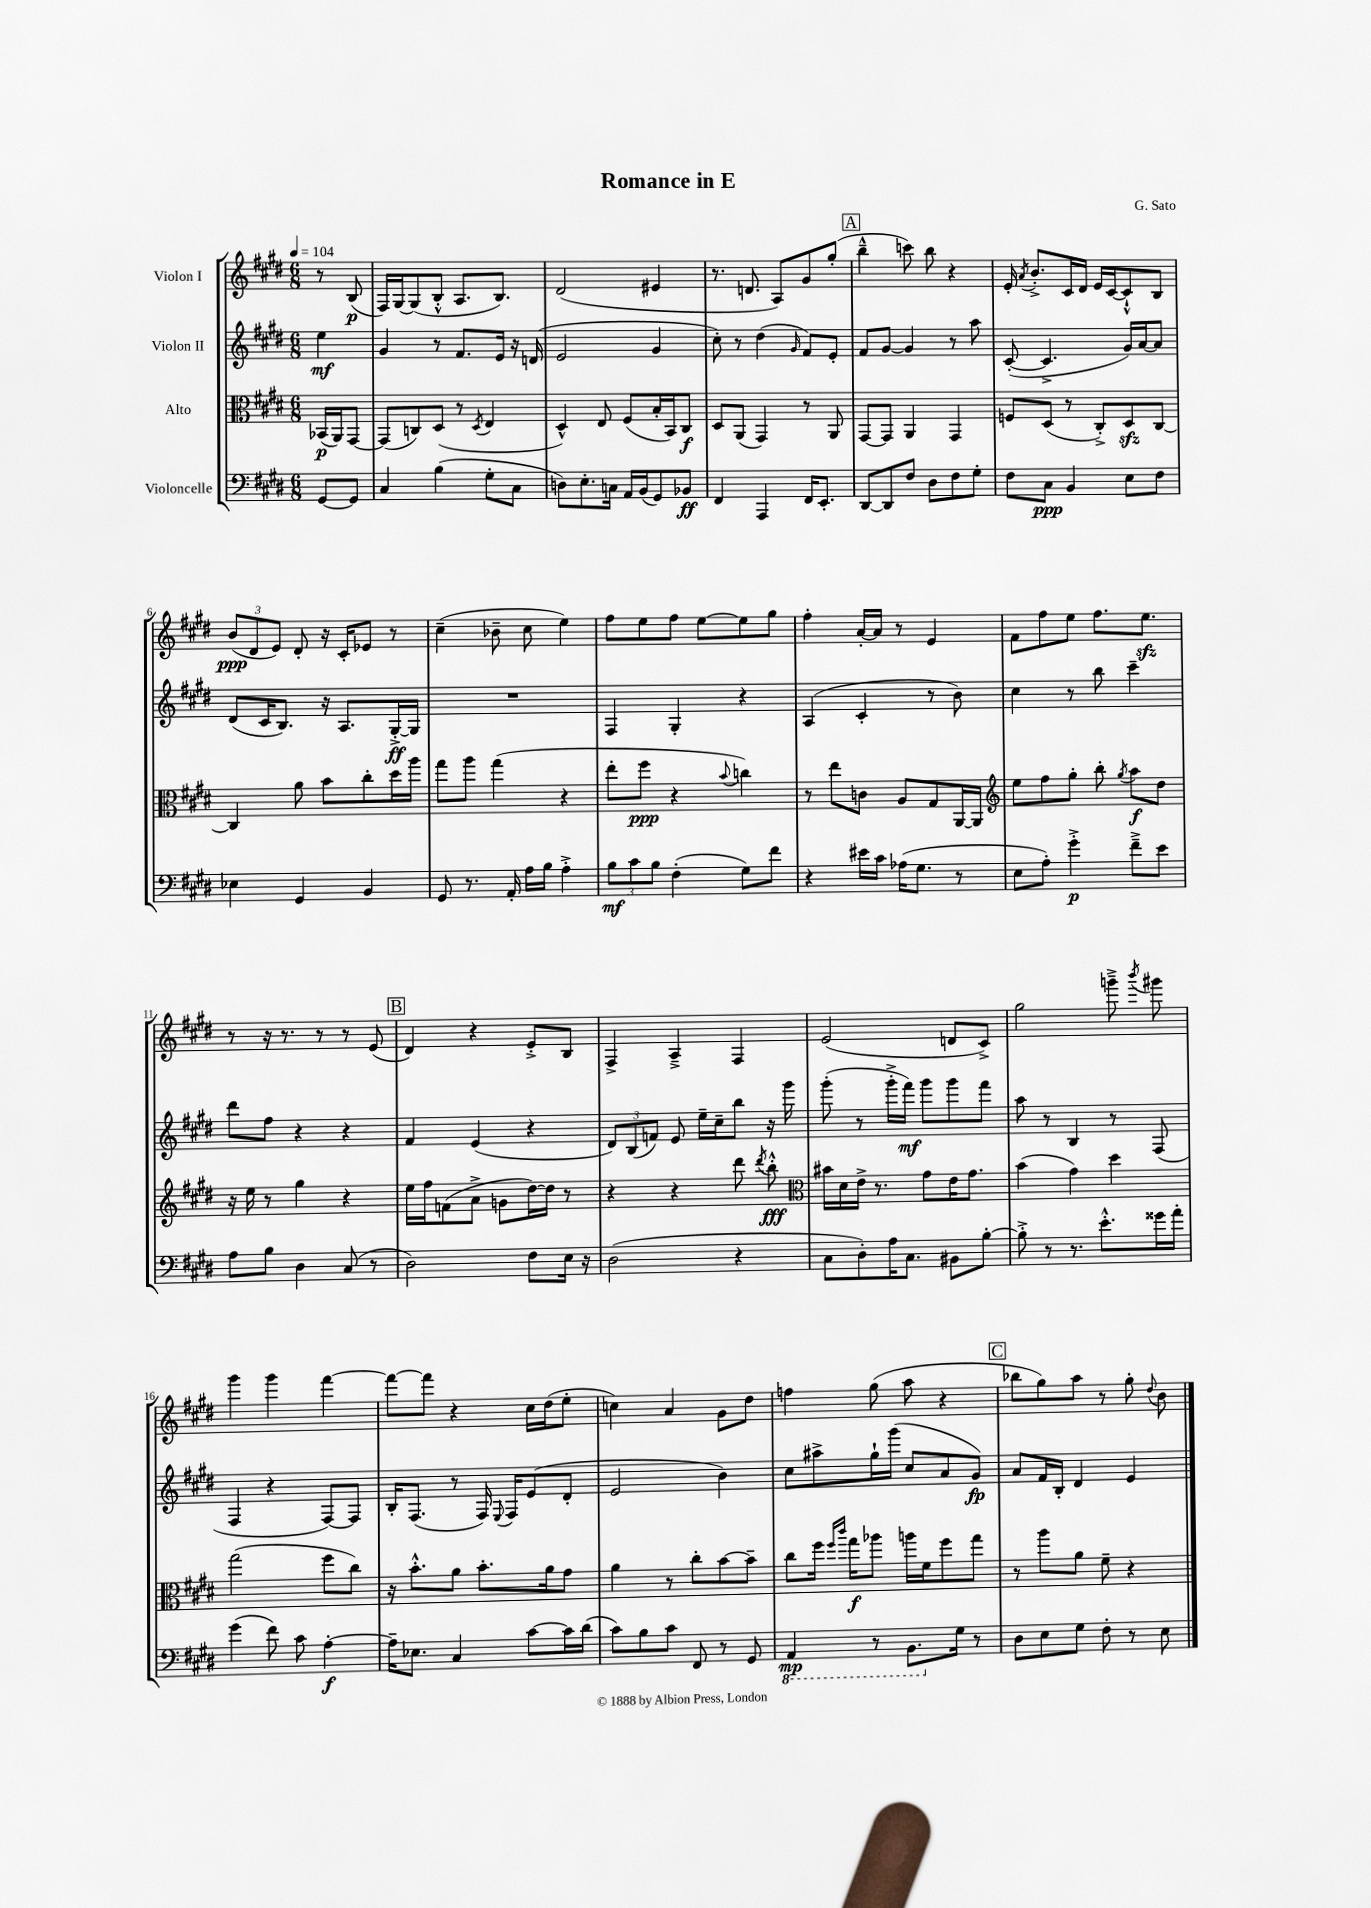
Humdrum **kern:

**kern	**kern	**kern	**kern
*staff4	*staff3	*staff2	*staff1
*clefF4	*clefC3	*clefG2	*clefG2
*k[f#c#g#d#]	*k[f#c#g#d#]	*k[f#c#g#d#]	*k[f#c#g#d#]
*M6/8	*M6/8	*M6/8	*M6/8
*MM104	*MM104	*MM104	*MM104
[8GG#/L	(16BB-/LL	4ee\	8r
.	16AA/J)	.	.
8GG#/]J	[8GG#/J	.	(8B/
=	=	=	=
4C#/	(8GG#/]L	4g#/	16F#/LL)
.	.	.	[16G#/J
.	8C/)	.	(8G#/]
(4B\	(8D#/J	8r	8B'^^/J
.	8r	8.f#/L	8.A/L
.	8qD#/	.	.
8G#'\L	4E/	.	.
.	.	16e/Jk	8.B/J)
8C#\J	.	16r	.
.	.	(16d/	.
=	=	=	=
8D\L)	4D#^^/)	2e/	(2d#/
8.E'\	.	.	.
.	8E/	.	.
16C\Jk	.	.	.
16AA/LL	(8F#/L	.	.
(16BB/J	.	.	.
8GG#/)	16B'/L	4g#/	4e#/
.	16BB/J)	.	.
8BB-/J	8C#/J	.	.
=	=	=	=
4FF#/	8D#/L	8cc#'\)	8.r
.	(8AA/J	8r	.
.	.	.	8.d/
4AAA/	4GG#/)	(4dd#\	.
.	.	.	8A/L)
.	.	16qqg#/	.
16FF#/LK	8r	8f#/L)	8g#/
8.EE'/J	.	.	.
.	8AA/	8e'/J	(8gg#'/J
=	=	=	=
[8DD#/L	[8GG#/L	8f#/L	4bb~^^\
8DD#/]	8GG#/]J	[8g#/J	.
8F#/J	4AA/	4g#/]	8ccc\)
8D#\L	.	.	8bb\
8F#\	4GG#/	8r	4r
8G#'\J	.	8aa\	.
=	=	=	=
8F#\L	8F/L	([8c#'/	16e'/
.	.	.	8qa/
.	.	.	8.b'^/L
8C#\J	(8D#/J	4.c#^/]	.
4BB/	8r	.	16c#/L
.	.	.	16d#/JJ
.	8C#'^/L)	.	16e/LL
.	.	.	[16c#/J
8E\L	8D#/	16g#/LL)	8c#`^^/]
.	.	[16a/J	.
8F#\J	[8C#/J	8a/]J	8B/J
=	=	=	=
4E-\	4C#/]	(8d#/L	(12b/L
.	.	.	12d#/
.	.	16c#/K	.
.	.	.	12e/J)
.	.	8.B/J)	.
4GG#/	8a\	.	8d#'/
.	8b\L	16r	16r
.	.	8.A/L	16c#'/LK
4BB/	8cc#'\	.	8e-/J
.	16dd#\L	[16G#'^/L	8r
.	16aa\JJ	16G#/]JJ	.
=	=	=	=
8GG#/	8gg#\L	2.r	(4cc#~\
8.r	8aa\J	.	.
.	(4gg#\	.	8b-~\
16AA'/	.	.	.
16A\LL	.	.	8cc#\
16B\JJ	.	.	.
4A'^\	4r	.	4ee\)
=	=	=	=
12B\L	8ee'\L	4F#/	8ff#\L
12c#\	.	.	.
.	8ff#\J	.	8ee\
12B\J	.	.	.
(4F#'\	4r	4G#'/	8ff#\J
.	.	.	[8ee\L
.	8qqb/	.	.
8G#\L)	4cc\)	4r	8ee\]
8f#\J	.	.	8gg#\J
=	=	=	=
4r	8r	(4A/	4ff#'\
.	8ee\L	.	.
16e#\LL	8c\J	4c#'/	[16a'/LL
16c#\JJ	.	.	16a/]JJ
(16A-\LK	8A/L	.	8r
8.G#\J	.	.	.
.	8G#/	8r	4e/
8r	[16AA/L	8b\)	.
.	16AA/]JJ	.	.
=	=	=	=
*	*clefG2	*	*
8E\L	8ee\L	4cc#\	8f#\L
8A'\J)	8ff#\	.	8ff#\
4g#'^\	8gg#'\J	8r	8ee\J
.	8bb'\	8bb\	8.ff#\L
.	8qgg#/	.	.
8f#~^\L	8aa\L	4ccc#~\	.
.	.	.	8.ee\J
8e\J	8dd#\J	.	.
=	=	=	=
8A\L	16r	8ddd#\L	8r
.	16ee\	.	.
8B\J	8r	8ff#\J	16r
.	.	.	8.r
4D#\	4gg#\	4r	.
.	.	.	8r
(8C#/	4r	4r	8r
8r	.	.	(8e/
=	=	=	=
2D#\)	16ee\LL	4f#/	4d#/)
.	16ff#\J	.	.
.	(8f\	.	.
.	8a^\J	(4e/	4r
.	8g\L	.	.
8F#\L	[16dd#\L)	4r	8e'^/L
.	16dd#\]JJ	.	.
16E\Jk	8r	.	8B/J
16r	.	.	.
=	=	=	=
(2D#\	4r	12d#/L)	4F#^/
.	.	(12B/	.
.	.	12f/J)	.
.	4r	8e/	4A~^/
.	.	16ee~\LL	.
.	.	16cc#~\J	.
4r	8ddd#\	8bb\J	4F#/
.	8qddd#/	.	.
.	8bb'^^\	16r	.
.	.	16ggg#\	.
=	=	=	=
*	*clefC3	*	*
8C#\L	16b#\LL	(8ggg#'\	(2e/
.	16d#\	.	.
8D#'\)	16e^\JJ	8r	.
.	8.r	.	.
16A\K	.	16ggg#'^\LL	.
8.C#\J	.	16fff#\JJ)	.
.	8g#\L	8ggg#\L	.
8BB#\L	16e\K	8ggg#\	8d/L
.	8.g#\J	.	.
[8B'\J	.	8fff#\J	8c#^/J)
=	=	=	=
8B'^\]	(4b\	8aa\	2gg#\
8r	.	8r	.
8.r	4g#\)	4B/	.
8.e'^^\L	.	.	.
.	4dd#\	8r	8ggg~^\
.	.	.	8qbbb/
16g##\L	.	(8F#/	8ggg#\
16a'\JJ	.	.	.
=	=	=	=
(4g#\	(2gg#\	4F#/	4ggg#\
8f#\)	.	4r	4ggg#\
8c#\	.	.	.
[4A'\	8ff#\L	[8F#/L)	[4fff#\
.	8cc#\J)	8F#/]J	.
=	=	=	=
16A~\]LK	16r	16B'/LK	8fff#\_L
8.E-\J	8.b'^^\L	(8.F#/J	.
.	.	.	8fff#\]J
4C#/	8a\J	8r	4r
.	8.b'\L	16F#/)	.
.	.	8qqE/	.
.	.	16F#/LK	.
[8c#\L	.	(8e/	16cc#\LL
.	16a\k	.	(16dd#\J
16c#\]L	8g#\J	8d#'/J	8ee'\J
(16d#\JJ	.	.	.
=	=	=	=
8c#\L)	4a\	2e/	4cc\)
8B\	.	.	.
8c#\J	8r	.	4a/
8FF#/	8cc#'\L	.	.
8r	[8b\	4b\)	8g#\L
8GG#/	8b~\]J	.	8dd#\J
=	=	=	=
4AAA/	8cc#\L	8cc#\L	4ff\
.	16ff#\Jk	8aa#^\	.
.	16qqff#/LL	.	.
.	16qqccc#/JJ	.	.
.	16gg#\LK	.	.
8r	8aa-\J	16gg#`\L	(8gg#\
.	.	(16ggg#\JJ	.
8.BBB\L	16aa\LL	8cc#/L	8aa\
.	16f#\J	.	.
.	8ff#\	8a/	4r
16G#\Jk	.	.	.
8r	8gg#\J	8g#/J)	.
=	=	=	=
8D#\L	8r	8a/L	8bb-\L
8E\	8aa\L	16f#/L	8gg#\)
.	.	16B'/JJ	.
8G#\J	8a\J	4d#/	8aa\J
8F#'\	8f#~\	.	8r
8r	4r	4e/	8gg#'\
.	.	.	8qqdd#/
8E\	.	.	8b\
==	==	==	==
*-	*-	*-	*-
